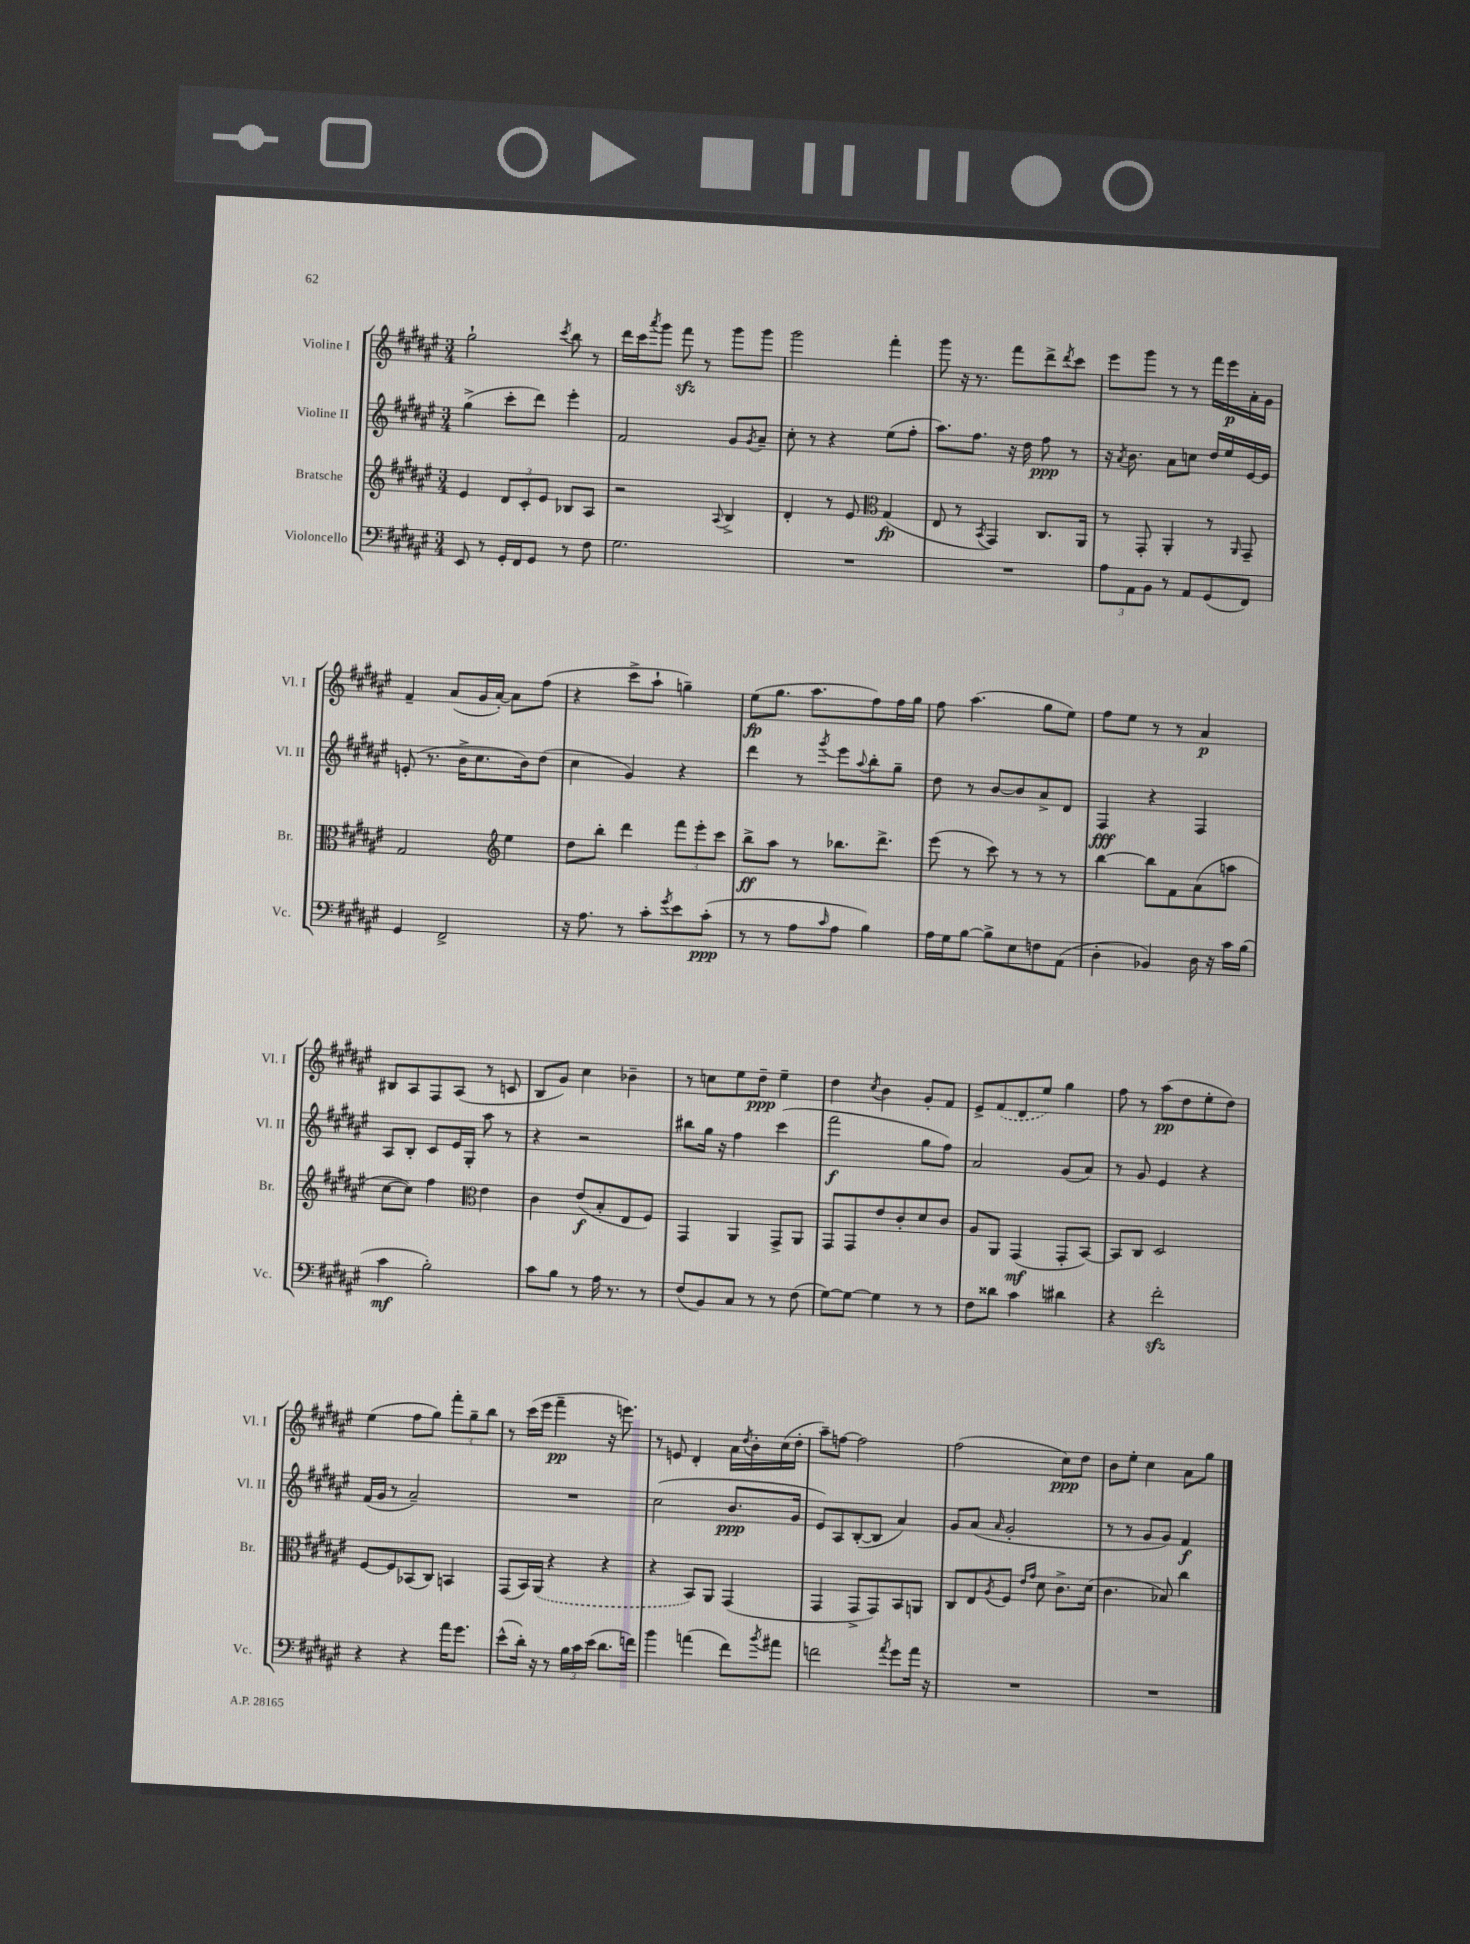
<<
\new StaffGroup <<
\new Staff = "s0" \with { instrumentName = "Violine I" shortInstrumentName = "Vl. I" } {
    \clef treble \key fis \major \numericTimeSignature \time 3/4
    gis''2-! \acciaccatura { cis'''8 } b''8 r8 |
    dis'''16 cis'''16 \acciaccatura { ais'''8 } gis'''8 fis'''8\sfz r8 gis'''8 gis'''8 |
    gis'''2 fis'''4-. |
    gis'''8 r16 r8. fis'''8 dis'''8-> \acciaccatura { dis'''8 } cis'''8 |
    eis'''8 gis'''8 r8 r8 fis'''16 eis'''16\p ais'16-. gis'16 |
    fis'4-- ais'8( gis'16 ais'16~-.) ais'8 fis''8( |
    r4 cis'''8-> ais''8-! g''4--) |
    eis''8\fp( gis''8. ais''8. fis''8) fis''16 gis''16 |
    fis''8 ais''4.( gis''8 eis''8) |
    fis''8 eis''8 r8 r8 ais'4\p |
    bis8 ais8 fis8 ais8( r8 c'8 |
    b8 gis'8) cis''4 bes'4-- |
    r8 c''8 eis''8 dis''8--\ppp eis''4-- |
    dis''4 \acciaccatura { cis''8 } b'4 gis'8-. fis'8 |
    eis'8-> \once \slurDashed fis'8( dis'8 eis''8) gis''4 |
    fis''8 r8 ais''8\pp( dis''8 eis''8-. dis''8) |
    eis''4( fis''8 gis''8) \tuplet 3/2 { fis'''8-. gis''8-- b''8 } |
    r8 cis'''16( eis'''16 fis'''4--\pp r16 e'''8.) |
    r8 e'8 dis'4-. ais'16 \acciaccatura { dis''8 } b'16-. cis''16( dis''16-. |
    ais''8--) f''8~ f''2 |
    fis''2( cis''8\ppp) dis''8 |
    b'8 eis''8-. cis''4 ais'8 gis''8 \bar "|." |
}
\new Staff = "s1" \with { instrumentName = "Violine II" shortInstrumentName = "Vl. II" } {
    \clef treble \key fis \major \numericTimeSignature \time 3/4
    gis''4->( cis'''8-. dis'''8) eis'''4-. |
    fis'2 gis'8 \acciaccatura { gis'8 } ais'8-- |
    cis''8-. r8 r4 eis''8( fis''8-. |
    ais''8.) fis''8. r16 dis''16 fis''8\ppp r8 |
    r16 \acciaccatura { ais'8 } b'8. ais'8 c''8 dis''16 eis''16 eis'16~ eis'16 |
    e'8-.( r8. b'16-> cis''8. b'16) dis''8( |
    cis''4 gis'4) r4 |
    dis'''4 r8 \acciaccatura { gis'''8 } eis'''8 \appoggiatura { ais''8 } b''8-. gis''8-- |
    dis''8 r8 b'8~ b'8 ais'8-> dis'8 |
    fis4\fff r4 fis4 |
    ais8 b8-. cis'8 eis'16 gis16-. ais''8 r8 |
    r4 r2 |
    bis''8 gis''16 r16 fis''4 cis'''4( |
    fis'''2\f gis''8 fis''8) |
    ais'2 gis'8( ais'8) |
    r8 gis'8 eis'4 r4 |
    fis'16( gis'16 r8 ais'2--) |
    R2. |
    cis''2( b'8.\ppp gis'16 |
    eis'8) ais8 b8~-.( b8 ais'4) |
    gis'8 ais'8( \grace { ais'16 } gis'2-. |
    r8 r8 gis'8 gis'8) fis'4\f \bar "|." |
}
\new Staff = "s2" \with { instrumentName = "Bratsche" shortInstrumentName = "Br." } {
    \clef treble \key fis \major \numericTimeSignature \time 3/4
    eis'4 \tuplet 3/2 { dis'8 cis'8-. eis'8 } bes8 ais8 |
    r2 \appoggiatura { ais8 } b4-> |
    dis'4-. r8 eis'8 \clef alto gis4\fp( |
    eis8 r8 \acciaccatura { b,8 } gis,4) cis8. ais,16 |
    r8 gis,8-. ais,4-. r8 \grace { ais,16 } gis,8-- |
    gis2 \clef treble eis''4 |
    dis''8 b''8-. dis'''4 \tuplet 3/2 { fis'''8 eis'''8-. cis'''8 } |
    b''8->\ff ais''8 r8 bes''8. dis'''8.-> |
    eis'''8( r8 cis'''8) r8 r8 r8 |
    b''4~ b''8 fis'8 ais'8( a''8 |
    cis''8~ cis''8) fis''4 \clef alto eis'4 |
    cis'4 eis'8\f( b8-. eis8 fis8) |
    gis,4 ais,4 gis,8-> ais,8 |
    gis,8 gis,8 eis'8 cis'8-. dis'8 cis'8 |
    ais8 ais,8 gis,4\mf( gis,8-. b,8~) |
    b,8 cis8 dis2 |
    fis8~ fis8 bes,8( cis8) b,4 |
    gis,8( b,16) \once \slurDashed ais,16( r4 r4 |
    r4 b,8) ais,8 gis,4( |
    gis,4 gis,8-> gis,8) b,8 a,8 |
    cis8 eis8 \acciaccatura { ais8 } fis8 \grace { eis'16 gis'16 } dis'8 cis'8.-> dis'16( |
    cis'4. bes8) cis''4 \bar "|." |
}
\new Staff = "s3" \with { instrumentName = "Violoncello" shortInstrumentName = "Vc." } {
    \clef bass \key fis \major \numericTimeSignature \time 3/4
    eis,8 r8 gis,16-. fis,16 gis,8 r8 fis8 |
    gis2. |
    R2. |
    R2. |
    \tuplet 3/2 { ais8 ais,8 b,8 } r8 ais,8 gis,8( fis,8) |
    gis,4 fis,2-> |
    r16 ais8. r8 cis'8-. \acciaccatura { gis'8 } eis'8 cis'8-.\ppp( |
    r8 r8 ais8 \grace { cis'16 } ais8 b4) |
    ais16 gis16 b8~ b8-> eis8 f8 ais,8( |
    dis4-. bes,4) dis16 r16 cis'16 b16( |
    cis'4\mf b2-.) |
    cis'8 b8 r8 ais16 r8. r8 |
    fis8( b,8) cis8 r8 r8 fis8( |
    gis8~) gis8~ gis4 r8 r8 |
    fis8 disis'8 cis'4 dis'4 |
    r4 fis'2-.\sfz |
    r4 r4 ais'16 gis'8. |
    eis'8-^( dis'16-.) r16 r8 \tuplet 3/2 { b16 cis'16 eis'16( } dis'8. f'16) |
    b'4 a'4( fis'8) \acciaccatura { b'8 } ais'8 |
    f'2 \acciaccatura { ais'8 } gis'8 ais'16 r16 |
    R2. |
    R2. \bar "|." |
}
>>
>>
\layout { \context { \Score \remove "Bar_number_engraver" } }
